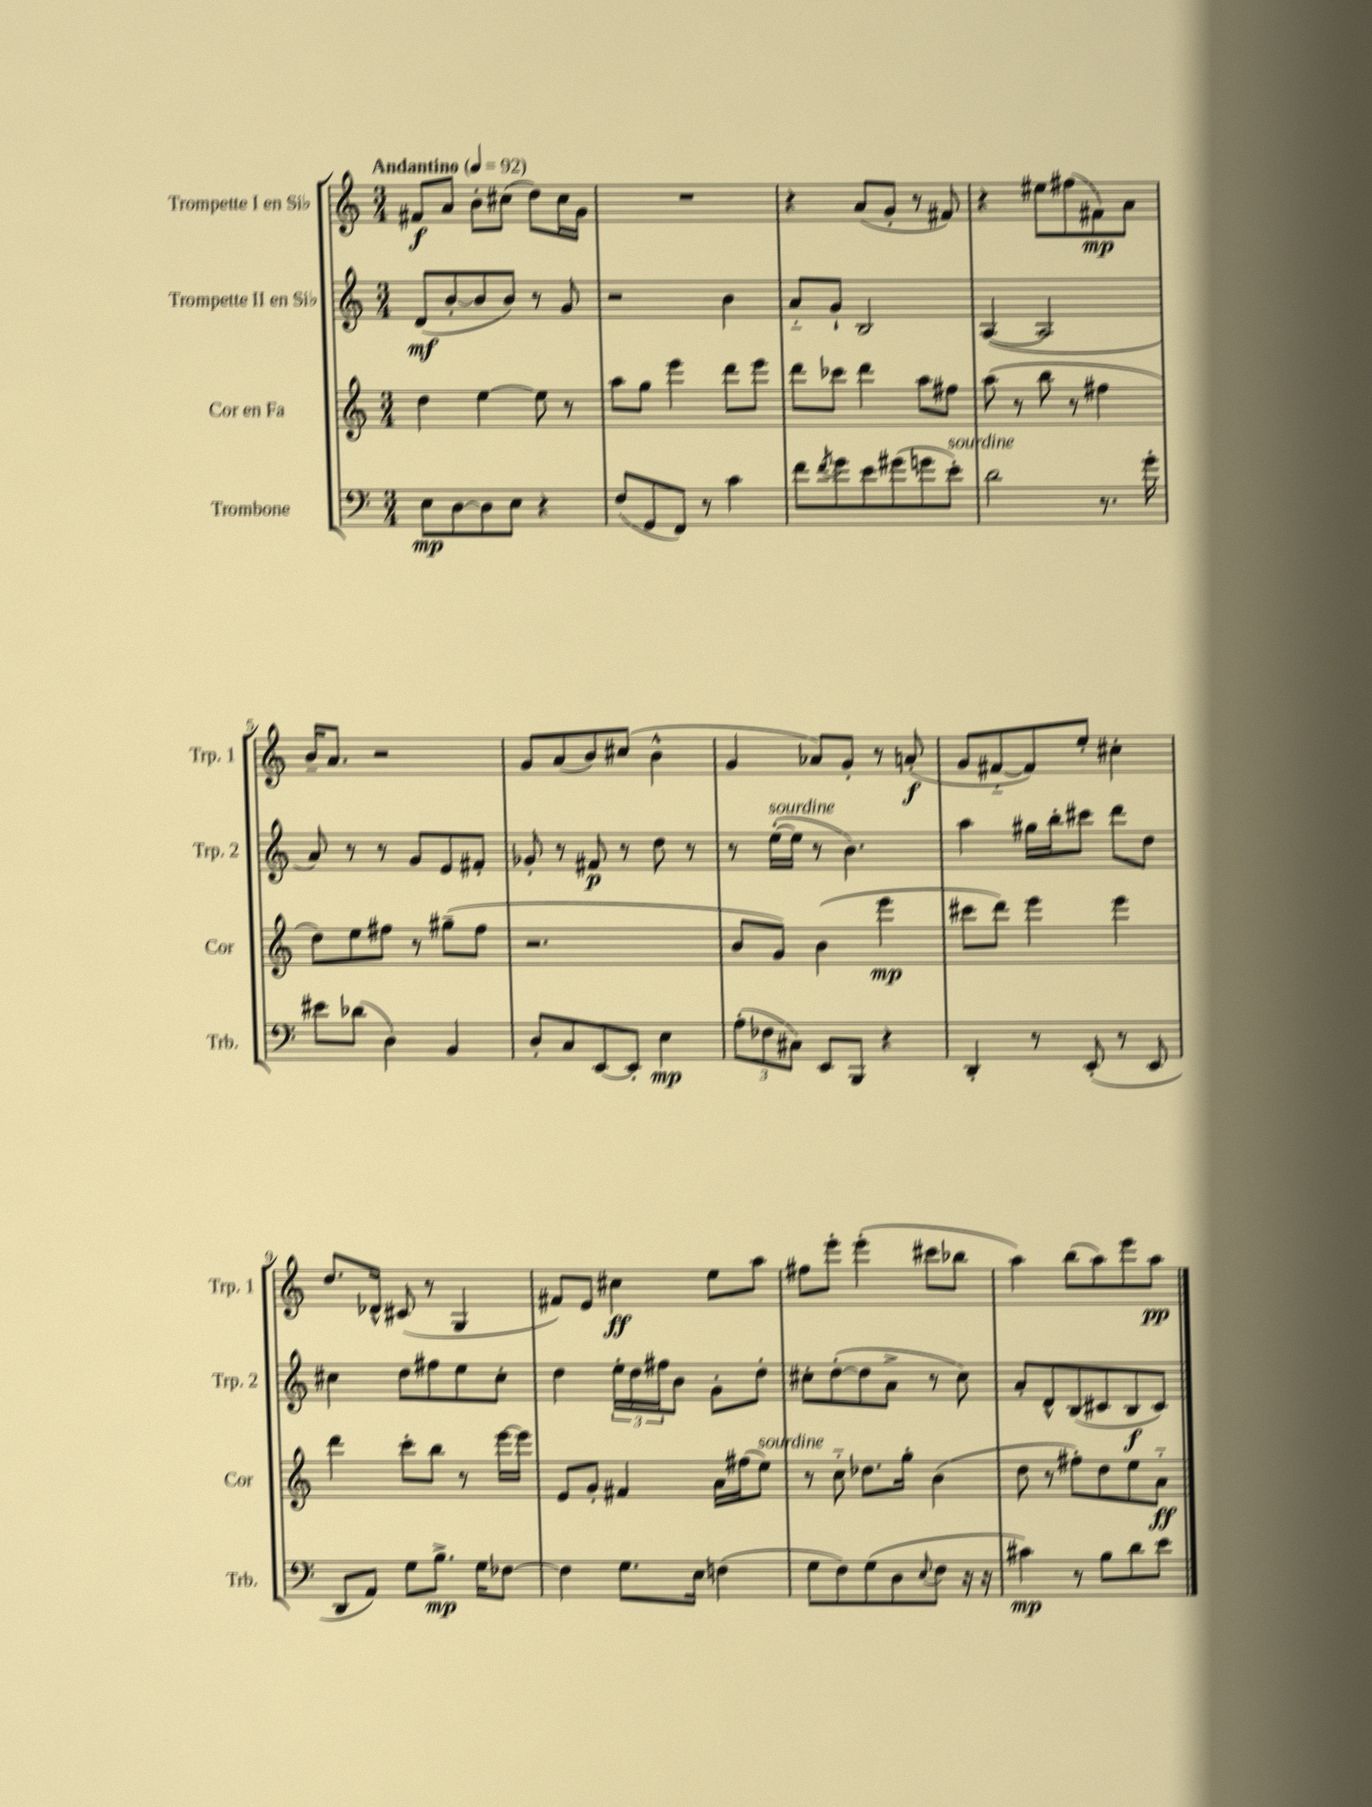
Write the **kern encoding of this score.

**kern	**kern	**kern	**kern
*staff4	*staff3	*staff2	*staff1
*clefF4	*clefG2	*clefG2	*clefG2
*k[]	*k[]	*k[]	*k[]
*M3/4	*M3/4	*M3/4	*M3/4
*MM92	*MM92	*MM92	*MM92
8E\L	4dd\	(8d/L	8f#/L
[8D\	.	[8b'/	8a/J
8D\]	[4ee\	8b/]	8b'\L
8E\J	.	8b/J)	(8cc#\J
4r	8ee\]	8r	8dd\L)
.	8r	8g/	16cc#\L
.	.	.	16g\JJ
=	=	=	=
(8F/L	8aa\L	2r	2.r
8GG/	8gg\J	.	.
8FF/J)	4eee\	.	.
8r	.	.	.
4c\	8ddd\L	4b\	.
.	8eee\J	.	.
=	=	=	=
8f\L	8ddd\L	8a'~/L	4r
8qf/	.	.	.
8g\	8ccc-\J	8g`/J	.
8e\	4ddd\	2B/	(8a/L
(8g#\	.	.	8g'/J
8g\	8aa\L	.	8r
8e'\J)	8ff#\J	.	8f#/)
=	=	=	=
2d\	(8aa\	([4A/	4r
.	8r	.	.
.	8bb\	2A/]	8ee#\L
.	8r	.	(8ff#\
8.r	4ff#\	.	8f#\)
.	.	.	8a\J
16g'\	.	.	.
=	=	=	=
8e#\L	8dd\L)	8a/)	16b~/LK
.	.	.	8.a/J
(8d-\J	8ee\	8r	.
4D\)	8ff#\J	8r	2r
.	8r	8g/L	.
4BB/	(8gg#~\L	8e/	.
.	8ff#\J	8f#'/J	.
=	=	=	=
8D'/L	2.r	8g-'/	8g/L
8C/	.	8r	(8a/
[8EE/	.	8f#/	8b/)
8EE'/]J	.	8r	(8cc#/J
4E\	.	8dd\	4b^^\
.	.	8r	.
=	=	=	=
(12A'\L	8b/L	8r	4g/
12F-\	.	.	.
.	8g/J)	([16ee'\LL	.
12C#\J)	.	.	.
.	.	16ee\]JJ	.
8EE/L	(4b\	8r	8a-/L)
8BBB/J	.	4.b\)	8g'/J
4r	4eee\	.	8r
.	.	.	(8a'/
=	=	=	=
4DD'/	8ccc#\L	4aa\	8g/L
.	8ddd\J)	.	[8f#'~/
8r	4eee\	16gg#\LL	8f#/])
.	.	16bb'\J	.
(8EE'/	.	8ccc#\J	8ee'/J
8r	4eee\	8ddd\L	4cc#'\
8EE/	.	8dd\J	.
=	=	=	=
8DD/L	4ddd\	4cc#\	8.dd/L
8AA/J)	.	.	.
.	.	.	16d-^^/Jk
8G\L	8ccc'\L	8dd\L	(8c#/
8.B^\J	8bb\J	8ff#\	8r
.	8r	8ee\	4G/
16G\LK	.	.	.
[8F-\J	[16eee\LL	8cc#'\J	.
.	16eee\]JJ	.	.
=	=	=	=
4F-\]	8e/L	4dd\	8f#/L)
.	8g'/J	.	8e/J
8.G\L	4f#/	24ee'\LL	4cc#\
.	.	24dd\	.
.	.	24ff#\J	.
.	.	8b\J	.
16E\Jk	.	.	.
(4F\	16a\LL	8g'\L	8ee\L
.	(16ff#\J	.	.
.	8ee\J)	8dd'\J	8aa\J
=	=	=	=
8G\L	8r	8cc#'\L	8ff#\L
8F\)	8cc'~\	([8dd'\	8eee'\J
(8G\	8.dd-\L	8dd\]	(4eee'\
8D\	.	8a^\J	.
.	16gg'\Jk	.	.
8qqE/	.	.	.
8F\J	(4b\	8r	8ccc#\L
16r	.	8cc#\)	8bb-\J
16r	.	.	.
=	=	=	=
4c#\)	8dd\	8a'/L	4aa\)
.	8r	8d^^/	.
8r	8ff#'\L)	(8B/	(8bb\L
8B\L	8dd\	8c#/	8aa\)
8d\	8ee\	8B/	8eee\
8e\J	8a'~\J	8c#/J)	8aa\J
==	==	==	==
*-	*-	*-	*-
